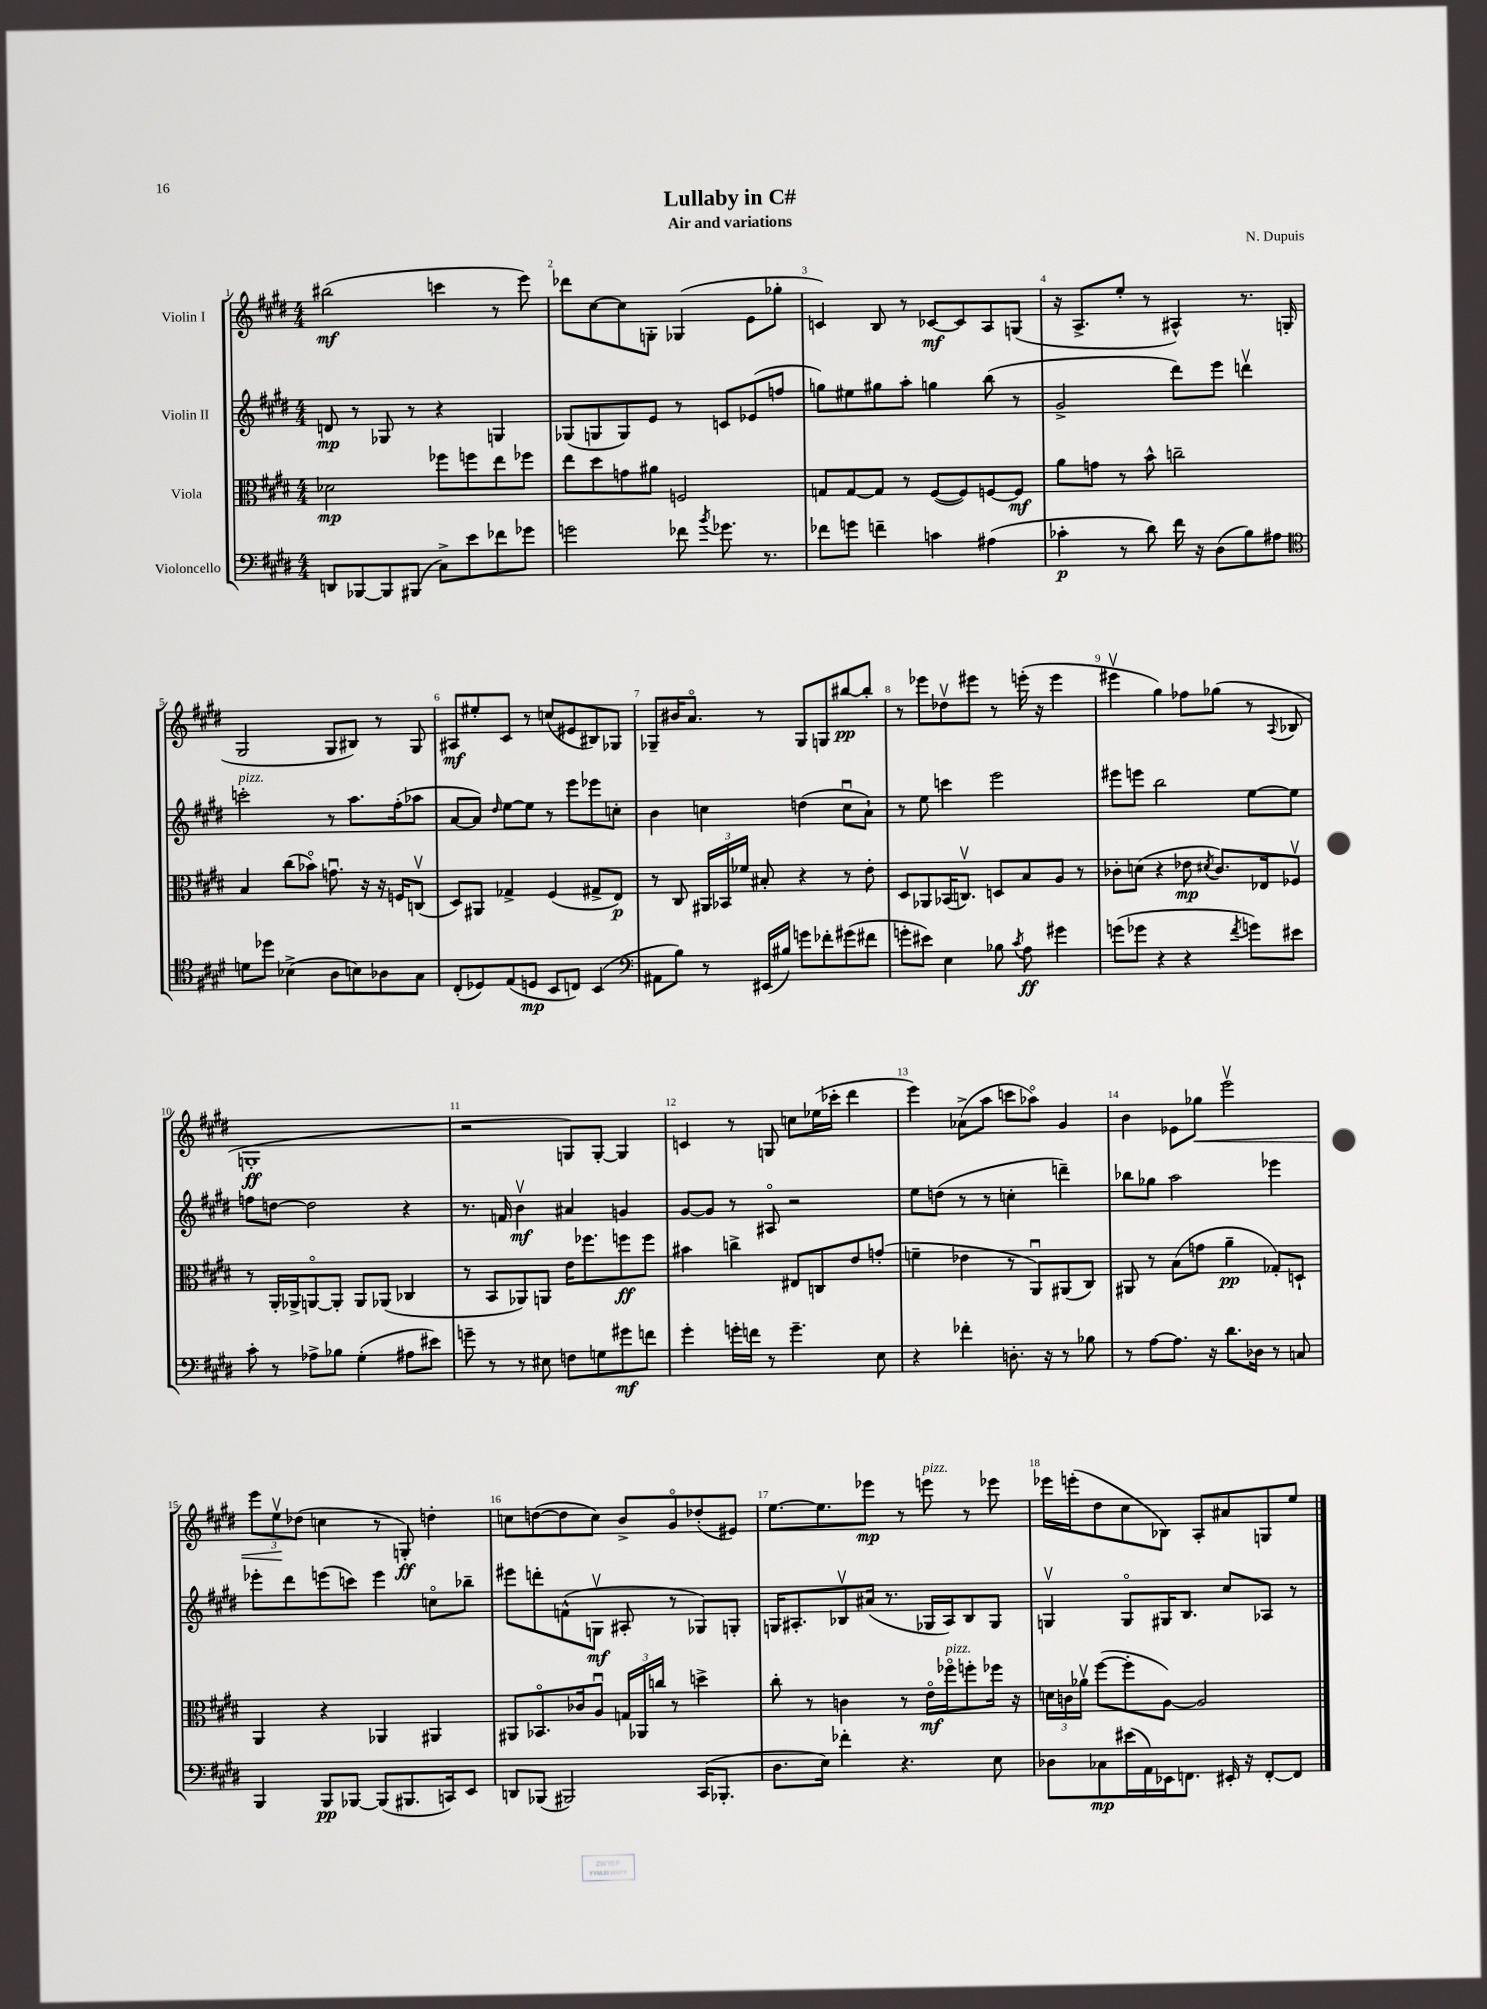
\header { title = "Lullaby in C#" composer = "N. Dupuis" subtitle = "Air and variations" }
<<
\new StaffGroup <<
\new Staff = "s0" \with { instrumentName = "Violin I" } {
    \clef treble \key e \major \numericTimeSignature \time 4/4
    \autoBeamOff bis''2\mf( c'''4 r8 e'''8) |
    des'''8[ cis''8~ cis''8 g8]-. ges4( e'8[ ges''8]-. |
    c'4) b8 r8 ces'8[~\mf ces'8 a8 g8]( |
    r16 a8.[-> e''8]-. r8 ais4-^) r8. g16( |
    gis2 gis8[ bis8]) r8 gis8 |
    ais8[\mf eis''8-. cis'8] r8 c''8[( eis'8 bis8) ges8] |
    ges8[-- bis'16 a'8.]\flageolet r8 ges8[ g8 bis''8~\pp bis''8]-. |
    r8 ees'''8[ des''8\upbow eis'''8] r8 e'''16-.( r16 e'''4 |
    eis'''4\upbow gis''4) fes''8[ ges''8]( r8 \appoggiatura { a8 } bes8 |
    g1-.\ff |
    r2 g8[) g8]~-. g4 |
    c'4 r8 g8 c''8[ ees''16( ces'''16]-. dis'''4 |
    e'''4) aes'8[->( a''8] c'''8[ aes''8]\flageolet) gis'4 |
    b'4 ees'8[ ges''8]\< e'''2\upbow |
    \tuplet 3/2 { e'''8[ e''8\upbow\! des''8]( } c''4 r8 g8-.\ff) d''4-. |
    c''8[ d''8~( d''8 c''8]) b'8[-> gis'8\flageolet des''8-.( eis'8]) |
    e''8.[~ e''8. ees'''8]\mp r8 e'''8^\markup { \italic "pizz." } r8 ees'''8 |
    ees'''16[ e'''16-.( dis''8 cis''8 bes8]) a8[-. ais'8 g8 e''8] \bar "|." |
}
\new Staff = "s1" \with { instrumentName = "Violin II" } {
    \clef treble \key e \major \numericTimeSignature \time 4/4
    \autoBeamOff d'8\mp r8 ges8 r8 r4 g4 |
    ges8[( g8 g8) e'8] r8 c'8[ ees'8( f''8] |
    g''8[) eis''8 gis''8 a''8]-. g''4 b''8( r8 |
    gis'2-> dis'''8[) e'''8] d'''4\upbow |
    c'''2-.^\markup { \italic "pizz." } r8 a''8.[ fis''16-.( aes''8] |
    a'8[~ a'8]) \grace { dis''16 } e''8[~ e''8] r8 e'''8[ ees'''8 c''8]-. |
    b'4 c''4 d''4( c''8[\downbow a'8]-!) |
    r8 e''8 c'''4 e'''2 |
    eis'''8[ e'''8] b''2 e''8[~ e''8] |
    f''8[ d''8]~ d''2 r4 |
    r8. f'16 b'4\upbow\mf ais'4 g'4 |
    gis'8[~ gis'8] r8 ais8\flageolet r2 |
    e''8[ d''8]( r8 r8 c''4-. d'''4--) |
    bes''8[ ges''8] a''2 ees'''4 |
    ees'''8[-. dis'''8 e'''8( c'''8]) e'''4 c''8[\flageolet bes''8]-- |
    eis'''8[ d'''8-. f'8-^( g8]\upbow\mf ais8-. r8 ges8[) g8]-. |
    g16[ ais8.-. bes8\upbow ais'16]( r8. ges16[ ais16) bes8 ges8] |
    g4\upbow g8[\flageolet gis16 b8.] cis''8[ aes8] r8 \bar "|." |
}
\new Staff = "s2" \with { instrumentName = "Viola" } {
    \clef alto \key e \major \numericTimeSignature \time 4/4
    \autoBeamOff des'2\mp fes''8[ f''8 e''8 fes''8] |
    e''8[ dis''8 g'8 ais'8] f2 |
    g8[ g8~ g8] r8 fis8[~( fis8) f8~ f8]\mf |
    a'8[ g'8] r8 b'8-^ c''2-- |
    b4 cis''8[( bes'8]\flageolet) g'8.\downbow r16 r16 f16[ c8]\upbow( |
    dis8[) ais,8] ges4-> fis4( gis8[-> e8]\p) |
    r8 cis8 \tuplet 3/2 { ais,16[ bes,16 fes'16] } bis8-. r4 r8 e'8-. |
    dis8[ aes,8 bes,16( c8.]\upbow) d8[ b8 a8] r8 |
    ces'8[-. d'8]( r4 ees'8\mp \acciaccatura { dis'8 } ces'8.[) ees16 fes8]\upbow |
    r8 a,16[-. aes,16-> a,8~\flageolet a,8]-. a,8[ aes,8]( ces4 |
    r8 b,8[ aes,8) a,8] e'16[ fes''8. f''8\ff f''8] |
    bis'4 c''4-> eis8[ c8 e'8 g'8]-.( |
    f'4-- ees'4 r8 a,8[\downbow) ais,8( cis8]) |
    ais,8 r8 b8[( g'8] a'4--\pp ges8[-.) d8]-! |
    a,4 r4 aes,4 ais,4 |
    ais,8[ bes,8.\flageolet ces'16 a8]\downbow \tuplet 3/2 { g16[ aes,16 c''16] } r8 d''4-> |
    cis''8-. r8 c'4 r8 e'16[\flageolet\mf fes''16\flageolet^\markup { \italic "pizz." } f''8-. fes''16] r16 |
    \tuplet 3/2 { d'16[ c'16 aes'16]\upbow } fis''8[~( fis''8-. a8]~) a2 \bar "|." |
}
\new Staff = "s3" \with { instrumentName = "Violoncello" } {
    \clef bass \key e \major \numericTimeSignature \time 4/4
    \autoBeamOff d,8[ bes,,8~ bes,,8 bis,,8]( cis8[->) e'8 fes'8 ges'8] |
    g'2 fes'8 \acciaccatura { b'8 } ges'8. r8. |
    fes'8[ g'8] f'4-- c'4 ais4( |
    ces'4-.\p r8 dis'8) fis'16 r16 dis8[( b8) ais8] |
    \clef tenor d'8[ des''8] bes4->( a8[ b8) aes8 gis8] |
    cis8[-.( des8) e8( d8]\mp b,8[ c8]) b,4( |
    \clef bass ais,8[ b8]) r8 eis,16[( bis16]) g'8[ fes'8-. gis'8( fis'8] |
    g'8[-. eis'8]) e4 bes8 \acciaccatura { cis'8 } a8\ff gis'4 |
    g'8[( ges'8] r4 r4 \acciaccatura { fis'8 } g'8[) eis'8] |
    cis'8-. r8 aes8[-> bes8] gis4-.( ais8[ eis'8]) |
    g'8-- r8 r8 eis8 f8[ g8 gis'8\mf f'8] |
    gis'4-. g'16[-. f'16] r8 g'4.-- e8 |
    r4 fes'4-. d8.-. r16 r8 bes8 |
    r8 a8[~ a8.] r16 dis'8.[ des16] r8 c8 |
    b,,4 b,,8[\pp bes,,8]~ bes,,8[( bis,,8. c,16) e,8] |
    d,8[ bes,,8]( bis,,2) cis,16[( bes,,8.]-. |
    dis8.[ e16]) fes'4-. r4. e8 |
    des8[ ces8\mp eis'16( a,16) ees,16 f,8.] eis,16-. r16 f,8[~-. f,8] \bar "|." |
}
>>
>>
\layout { \context { \Score \override BarNumber.break-visibility = ##(#f #t #t) barNumberVisibility = #all-bar-numbers-visible } }
